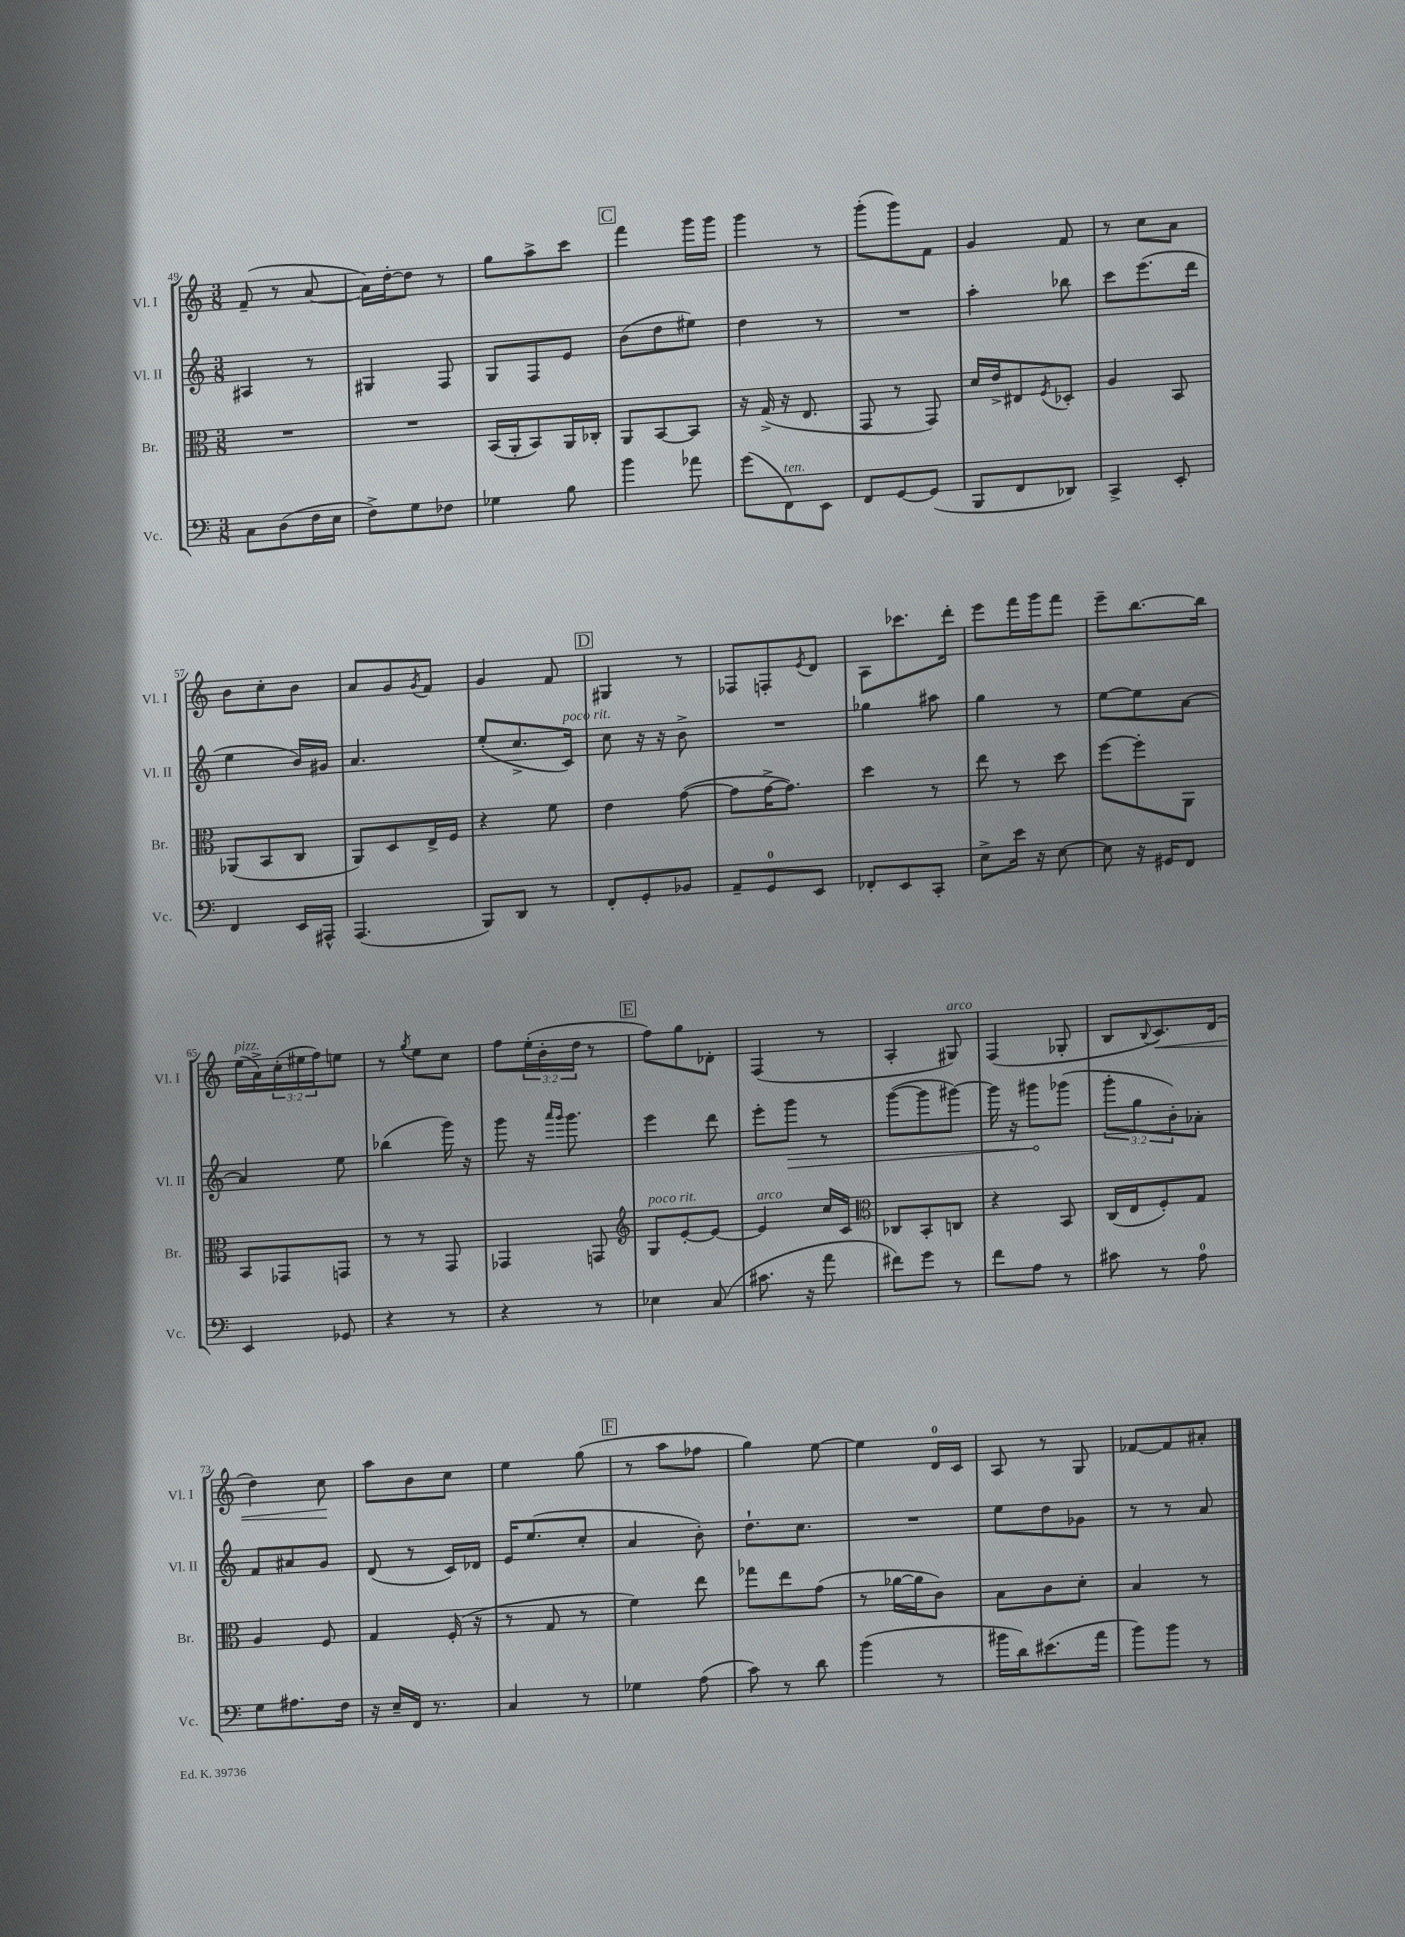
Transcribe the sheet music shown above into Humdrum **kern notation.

**kern	**kern	**kern	**kern
*staff4	*staff3	*staff2	*staff1
*clefF4	*clefC3	*clefG2	*clefG2
*k[]	*k[]	*k[]	*k[]
*M3/8	*M3/8	*M3/8	*M3/8
8C\L	4.r	4A#/	(8f~/
(8D\	.	.	8r
16F\L	.	8r	[8a/
16E\JJ	.	.	.
=	=	=	=
8F^\L)	4.r	4G#/	16a\]LL)
.	.	.	[16dd'\J
8G\	.	.	8dd\]J
8F-\J	.	8F/	8r
=	=	=	=
4G-\	(16BB/LL	8G/L	8gg\L
.	16AA'/J	.	.
.	8BB/)	8F/	8aa^\
8B\	16AA/L	8e/J	8ccc\J
.	16C-'/JJ	.	.
=	=	=	=
4b\	8AA/L	(8b\L	4fff\
.	[8BB/	8dd\	.
8a-\	8BB/]J	8ee#\J)	16ggg\LL
.	.	.	16ggg\JJ
=	=	=	=
(8g\L	16r	4dd\	4ggg\
.	(16G^/	.	.
8FF\)	16r	.	.
.	8.E/	.	.
8EE\J	.	8r	8r
=	=	=	=
8FF/L	8GG/	4.r	(8ggg'\L
[8GG/	8r	.	8ggg\)
(8GG/]J	8GG/)	.	8f\J
=	=	=	=
8BBB/L	16d/LL	4aa'\	4g/
.	16e^/J	.	.
8FF/	8E#/	.	.
.	8qF/	.	.
8DD-/J)	8D-'/J	8bb-\	8f/
=	=	=	=
4CC^/	4A/	8ccc\L	8r
.	.	(8.eee\	8cc\L
8EE'/	8BB/	.	8a\J
.	.	16ddd\Jk	.
=	=	=	=
4FF/	(8AA-/L	4ee\	8b\L
.	8BB/	.	8cc'\
16EE/LL	8C/J	16b/LL)	8b\J
16AAA#^^/JJ	.	16g#/JJ	.
=	=	=	=
(4.AAA/	8AA/L)	4.a/	8a/L
.	8D/	.	8g/
.	.	.	8qg/
.	16E^/L	.	8f/J
.	16F/JJ	.	.
=	=	=	=
8BBB/L)	4r	(8ee'/L	4g/
8DD/J	.	8.cc^/	.
8r	8f\	.	8f/
.	.	16c/Jk)	.
=	=	=	=
8FF'/L	4e\	8cc\	4G#/
8GG'/	.	16r	.
.	.	16r	.
8BB-/J	([8g\	8b^\	8r
=	=	=	=
8AA~/L	8g\]L	4.r	8F-/L
8GG/	[16g^\K	.	8F'/
.	8.g\]J)	.	.
.	.	.	8qe/
8EE/J	.	.	8d/J
=	=	=	=
8FF-'/L	4dd\	4gg-\	8A\L
8EE/	.	.	8.ccc-\
8CC'/J	8r	8aa#\	.
.	.	.	16ddd'\Jk
=	=	=	=
8E^\L	8ee\	4gg\	8eee\L
16e\Jk	8r	.	16fff\L
16r	.	.	16ggg\J
[8E\	8dd\	8r	8fff\J
=	=	=	=
8E\]	[8ff\L	[8ee\L	8eee~\L
16r	8ff'\]	8ee\]	[8.bb\
16GG#/LK	.	.	.
8FF/J	8AA\J	[8a\J	.
.	.	.	16bb\]Jk
=	=	=	=
4EE/	8BB/L	4a/]	(16ee\LL
.	.	.	16a^\)
.	8GG-/	.	(24cc'\
.	.	.	24ee#\
.	.	.	24ff\J)
8GG-/	8GG/J	8ee\	8ee\J
=	=	=	=
4r	8r	(4bb-\	8r
.	.	.	8qgg/
.	8r	.	8ee\L
8r	8GG/	16ggg\)	8cc\J
.	.	16r	.
=	=	=	=
4r	4GG-/	8ggg\	8ff\L
.	.	16r	(24ee'\L
.	.	.	24b'\
.	.	16qqaaa/LL	.
.	.	16qqggg/JJ	.
.	.	8.ggg\	.
.	.	.	24dd\JJ
8r	8GG/	.	8r
=	=	=	=
*	*clefG2	*	*
4E-\	8G/L	4eee\	8ff\L)
.	[8e'/	.	8gg\
(8C/	8e/_J	8ddd\	8d-'\J
=	=	=	=
8.c#\	4e/]	8eee'\L	(4F/
.	.	8ggg\J	.
16r	.	.	.
8a\	16cc/LL	8r	8r
.	16c/JJ	.	.
=	=	=	=
*	*clefC3	*	*
8f#\L)	8C-/L	([8ggg\L	4A'/
8g\J	8BB'/	8ggg\]	.
8r	8C/J	[8ggg#\J)	8G#/)
=	=	=	=
8f\L	4r	16ggg#\]	(4F/
.	.	16r	.
8A\J	.	8ggg#\L	.
8r	8BB/	(8ggg-\J	8G-'/
=	=	=	=
8c#\	(16C/LL	12ggg'\L	8B/L
.	16E/J	.	.
.	.	12gg\	.
.	.	.	8qqB/
8r	8F'/)	.	8.c/)
.	.	12b'\)	.
8A\	8G/J	8a-'\J	.
.	.	.	(16d/Jk
=	=	=	=
8G\L	4A/	8f/L	4dd\)
8.A#\	.	8a#/	.
.	8F/	8g/J	8cc\
16F\Jk	.	.	.
=	=	=	=
16r	4G/	(8d/	8aa\L
16E~/LL	.	.	.
16FF/JJ	.	8r	8b\
8.r	.	.	.
.	(16F'/	16c/LL)	8cc\J
.	16r	16d-/JJ	.
=	=	=	=
4C/	8r	16e/LK	4ee\
.	.	(8.ee/	.
.	8G/	.	.
8r	8r	8cc'/J	(8gg\
=	=	=	=
4G-\	4f\)	4a/	8r
.	.	.	8aa\L
(8A\	8ee\	8b'\)	8ff-\J
=	=	=	=
8c\)	8gg-\L	8.dd`\L	4gg\)
8r	8ee\	.	.
.	.	8.cc\J	.
8d\	(8g\J	.	[8ee\
=	=	=	=
(4b\	8r	4.r	4ee\]
.	[16a-\LL	.	.
.	16a-\]J	.	.
8r	8c\J)	.	16d/LL
.	.	.	16c/JJ
=	=	=	=
16b#\LL	8B\L	8ee\L	8A/
16d\J)	.	.	.
(8.e#\	8c\	8dd\	8r
.	8d'\J	8g-\J	8G/
16a\Jk	.	.	.
=	=	=	=
8b\L)	4B/	8r	[8f-/L
8b\J	.	8r	8f-/]
8r	8r	8a/	8a#'/J
==	==	==	==
*-	*-	*-	*-
